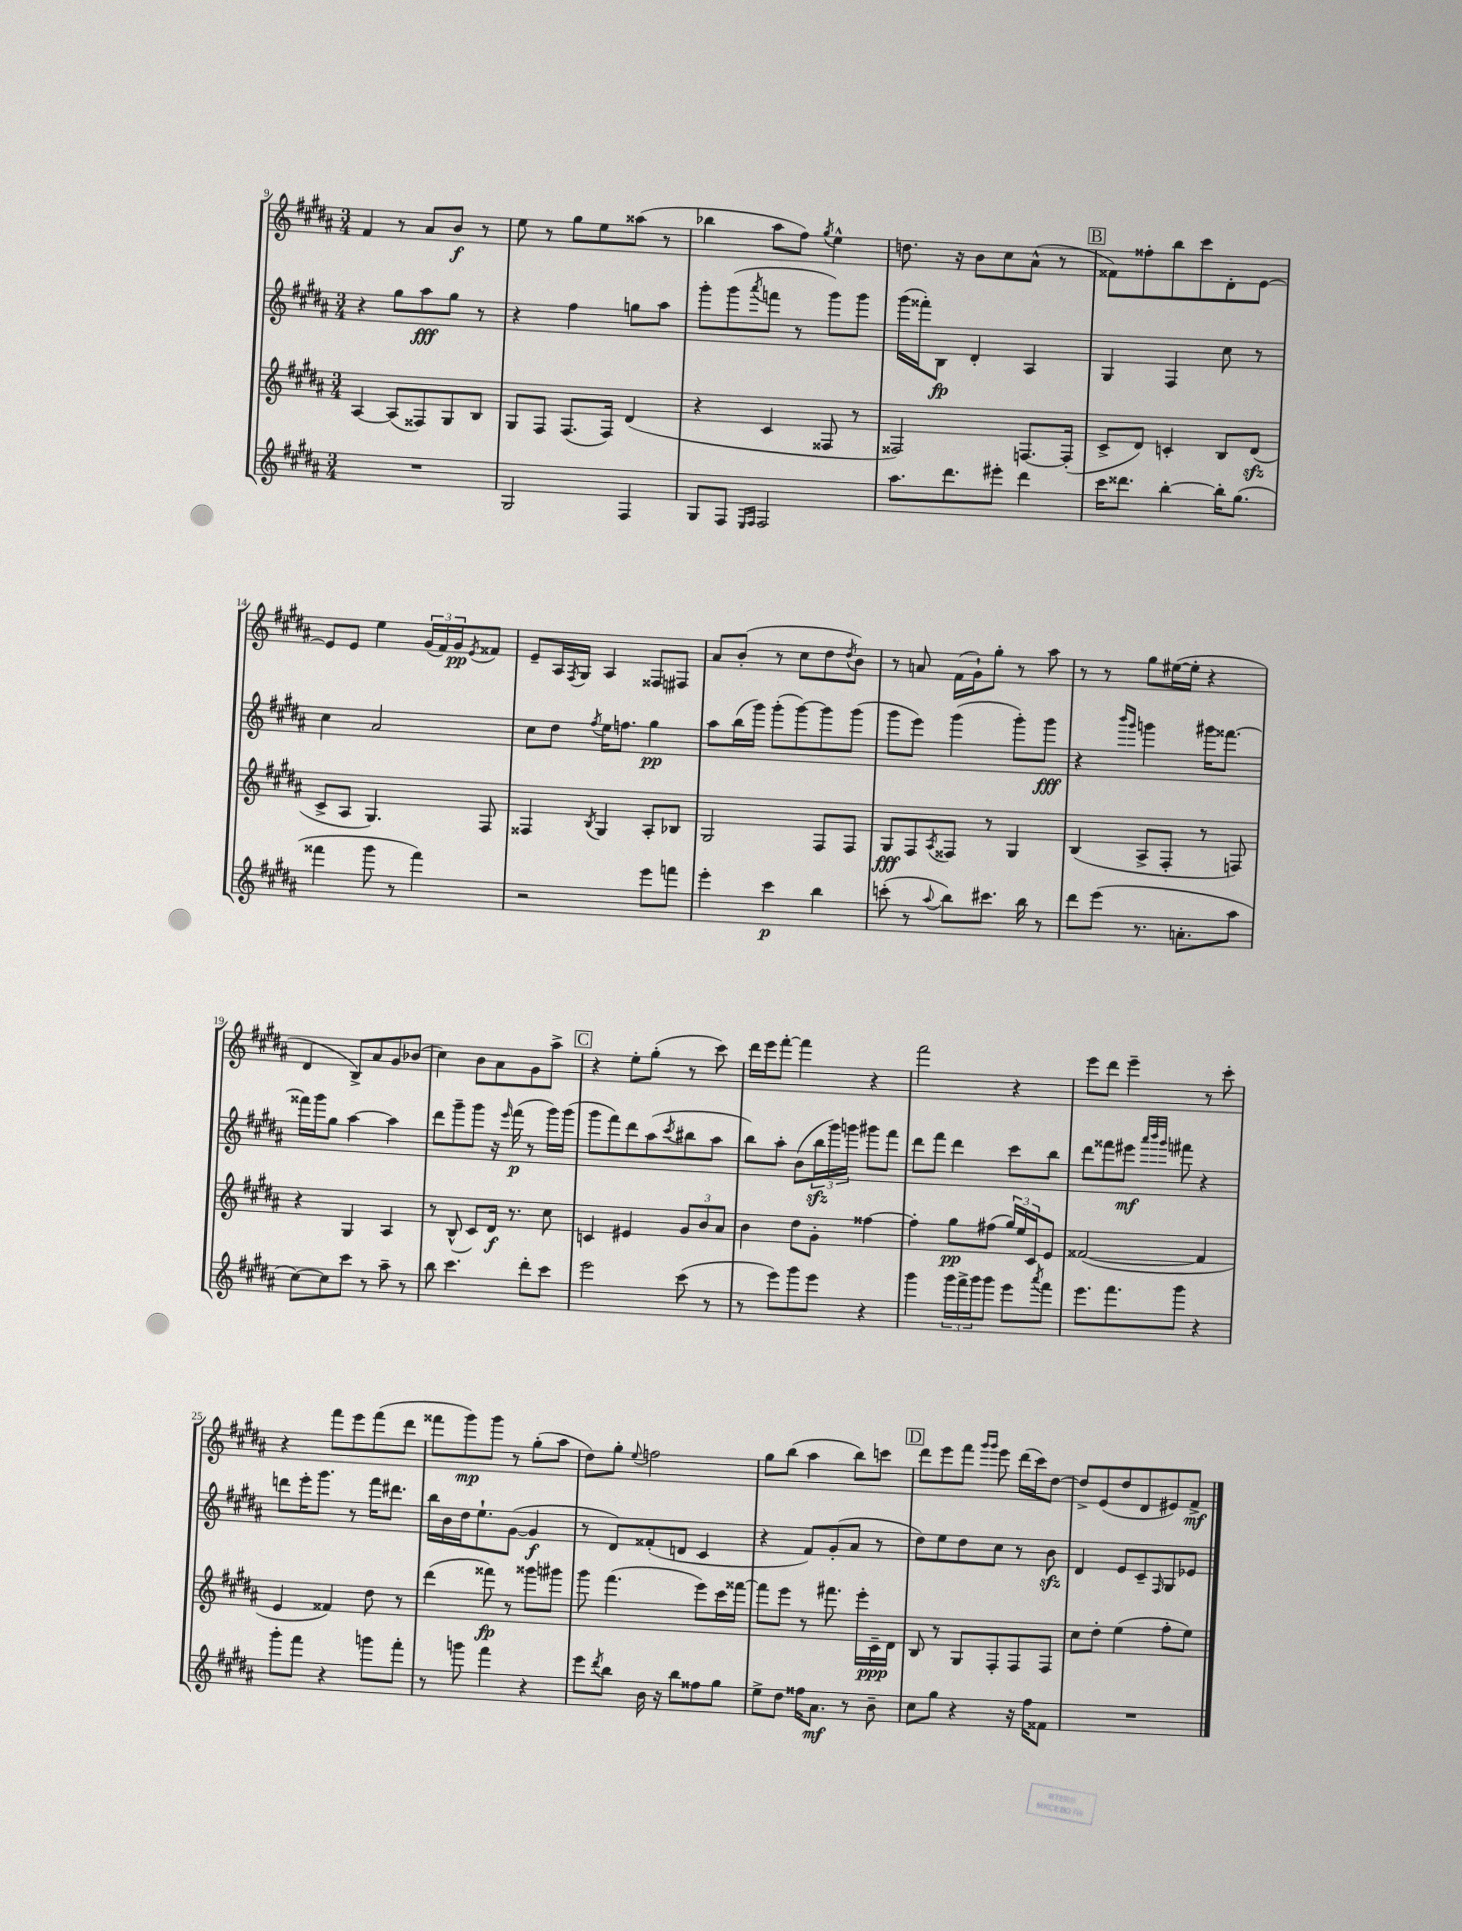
<<
\new StaffGroup <<
\new Staff = "s0" {
    \clef treble \key b \major \numericTimeSignature \time 3/4
    fis'4 r8 ais'8 b'8\f r8 |
    e''8 r8 gis''8 e''8 aisis''8( r8 |
    bes''4 ais''8 fis''8) \acciaccatura { gis''8 } e''4-^ |
    d''8. r16 b'8 cis''8 ais'8-^( r8 |
    \mark \markup { \box "B" } fisis'8) fisis''8-. b''8 cis'''8 dis'8-. e'8~ |
    e'8 e'8 e''4 \tuplet 3/2 { gis'16( fis'16) gis'16\pp } \acciaccatura { e'8 } fisis'8 |
    e'8-- ais16 \acciaccatura { fis8 } gis16 ais4 fisis8 fis8 |
    ais'8 b'8-.( r8 cis''8 dis''8 \acciaccatura { dis''8 } b'8) |
    r8 a'8 fis'16( gis'16-!) gis''8-. r8 ais''8 |
    r8 r8 gis''8 eis''16~( eis''16-. r4 |
    dis'4 b8->) ais'8 gis'8 bes'8( |
    cis''4) b'8 ais'8 gis'8 ais''8-> |
    \mark \markup { \box "C" } r4 e''8-. gis''8-.( r8 cis'''8) |
    dis'''16 e'''16 fis'''8~-. fis'''4 r4 |
    fis'''2 r4 |
    e'''8 dis'''8 e'''4-- r8 cis'''8-. |
    r4 fis'''8 e'''8 fis'''8( dis'''8 |
    fisis'''8 gis'''8\mp) gis'''8 r8 gis''8-.( ais''8 |
    dis''8) gis''8-. \appoggiatura { e''8 } f''2 |
    gis''8 b''8( ais''4 b''8) c'''8 |
    \mark \markup { \box "D" } dis'''8 e'''8 fis'''8 \grace { gis'''16 gis'''16 } e'''8 dis'''16( cis'''16) dis''8~ |
    dis''8-> e'8( dis''8 dis'8 eis'8) fis'8->\mf \bar "|." |
}
\new Staff = "s1" {
    \clef treble \key b \major \numericTimeSignature \time 3/4
    r4 gis''8 ais''8\fff gis''8 r8 |
    r4 fis''4 g''8 ais''8 |
    gis'''8-. gis'''8( \acciaccatura { ais'''8 } f'''8 r8 gis'''8) gis'''8 |
    gis'''16( fisis'''16-.) b8\fp dis'4-. ais4 |
    \mark \markup { \box "B" } gis4 fis4 cis''8 r8 |
    cis''4 ais'2 |
    cis''8 dis''8 \acciaccatura { fis''8 } e''16 f''8. gis''4\pp |
    ais''8 b''16( gis'''16) gis'''8-.( gis'''8~) gis'''8 gis'''8( |
    gis'''8 e'''8) gis'''4( gis'''8-.) gis'''8\fff |
    r4 \grace { b'''16 gis'''16 } g'''4 gis'''16 fisis'''8.~ |
    fisis'''16 gis'''16 gis''8 ais''4~ ais''4 |
    dis'''8 gis'''8-- gis'''8 r16 \grace { e'''16 } fis'''16\p( r8 gis'''16) gis'''16( |
    \mark \markup { \box "C" } gis'''8 fis'''8) dis'''8 ais''8( \acciaccatura { cis'''8 } bis''8 ais''8 |
    b''8) ais''8-. b'8( \tuplet 3/2 { b''16\sfz gis'''16) g'''16 } gis'''8 fis'''8 |
    dis'''8 fis'''8 dis'''4 cis'''8 b''8 |
    dis'''8 fisis'''8 eis'''8\mf \grace { ais'''32 b'''32 gis'''32 } fis'''8 r4 |
    d'''8 e'''16-. gis'''8. r8 fis'''16 dis'''8. |
    b''16 b'16 dis''16 e''8.-! gis'8~( gis'4\f |
    r8 dis'8) fisis'8-.( d'8 cis'4 |
    r4 fis'8) gis'8-.( ais'8 r8 |
    \mark \markup { \box "D" } dis''8) e''8 dis''8 cis''8 r8 b'8\sfz |
    dis'4 e'8 cis'8-- \grace { fis16 } gis8 ees'8 \bar "|." |
}
\new Staff = "s2" {
    \clef treble \key b \major \numericTimeSignature \time 3/4
    ais4~ ais8( fisis8) gis8 b8 |
    gis8 fis8 fis8.( fis16) dis'4( |
    r4 cis'4 fisis8 r8 |
    fisis2) f8.~ f16-.( |
    \mark \markup { \box "B" } cis'8-> dis'8) c'4-. b8 dis'8\sfz( |
    cis'8-> ais8 gis4.) fis8 |
    fisis4 \acciaccatura { b8 } gis4 ais8-. bes8 |
    gis2 fis8 fis8 |
    gis8\fff fis8 \acciaccatura { ais8 } fisis8 r8 gis4 |
    b4( ais8-> fis8-. r8 f8) |
    r4 gis4 ais4 |
    r8 b8-^( cis'8) dis'16\f r8. cis''8 |
    \mark \markup { \box "C" } c'4 eis'4 \tuplet 3/2 { gis'8 b'8 ais'8 } |
    b'4 dis''8 gis'8-. fisis''4~ |
    fisis''4-. gis''8\pp fis''8( \tuplet 3/2 { gis''16) e''16 cis'16 } e'8 |
    fisis'2~( fisis'4 |
    e'4 fisis'4) dis''8 r8 |
    dis'''4( fisis'''8\fp) r8 gisis'''8 gis'''8 |
    gis'''8 fis'''4.( e'''8) cis'''16 fisis'''16~ |
    fisis'''8 e'''8 r8 fis'''8. e'''16-. cis'16--\ppp dis'16 |
    \mark \markup { \box "D" } b8 r8 gis8 fis8-. fis8 fis8 |
    cis''8 dis''8-. e''4( fis''8-. e''8) \bar "|." |
}
\new Staff = "s3" {
    \clef treble \key b \major \numericTimeSignature \time 3/4
    R2. |
    gis2 fis4 |
    gis8 fis8 \grace { e16 fis16 } fis2 |
    ais''8. dis'''8. eis'''8-. dis'''4 |
    \mark \markup { \box "B" } cis'''16 disis'''8. b''4~-. b''16-. gis''8.( |
    fisis'''4 gis'''8 r8 fisis'''4) |
    r2 e'''8 f'''8 |
    e'''4-. cis'''4\p b''4 |
    c'''8-.( r8 \appoggiatura { ais''8 } b''8) cis'''8. b''16 r8 |
    dis'''8 e'''8( r8. a'8.-. ais''8 |
    cis''8~) cis''8 cis'''8 r8 ais''8-- r8 |
    b''8 cis'''4. dis'''8-. cis'''8 |
    \mark \markup { \box "C" } e'''2 cis'''8( r8 |
    r8 e'''8) gis'''8 e'''8 r4 |
    gis'''4 \tuplet 3/2 { gis'''16 fis'''16-> gis'''16 } gis'''8 e'''8 \acciaccatura { ais'''8 } fis'''8 |
    e'''8. fis'''8. gis'''8 r4 |
    gis'''8-. fis'''8 r4 g'''8 fis'''8-. |
    r8 g'''8 fis'''4 r4 |
    e'''8 \acciaccatura { dis'''8 } b''8 b'16 r16 b''8 fisis''8 gis''8 |
    e''8-> dis''8 fisis''16 ais'8.\mf r8 b'8-- |
    \mark \markup { \box "D" } cis''8 gis''8 r4 r16 fis''16 fisis'8 |
    R2. \bar "|." |
}
>>
>>
\layout { \context { \Score currentBarNumber = #9 } }
